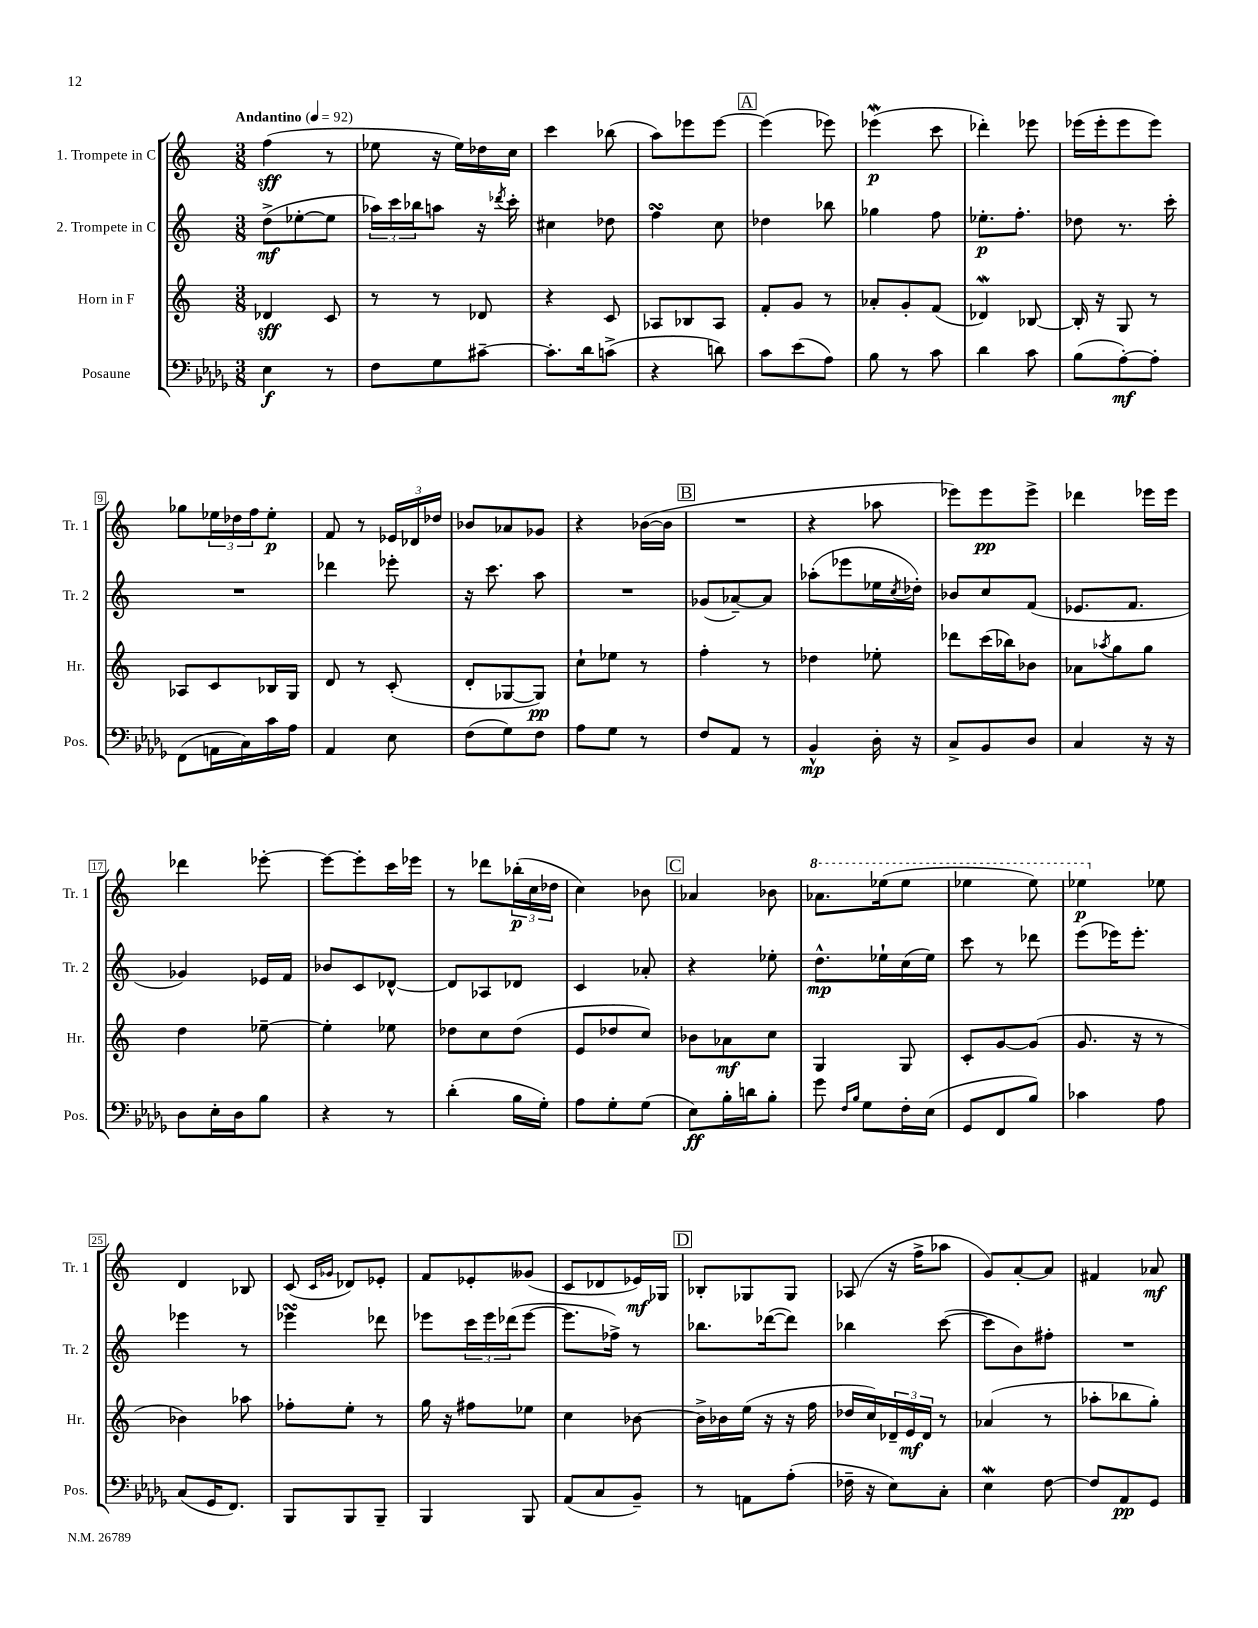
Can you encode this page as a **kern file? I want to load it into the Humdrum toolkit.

**kern	**kern	**kern	**kern
*staff4	*staff3	*staff2	*staff1
*clefF4	*clefG2	*clefG2	*clefG2
*k[b-e-a-d-g-]	*k[]	*k[]	*k[]
*M3/8	*M3/8	*M3/8	*M3/8
*MM92	*MM92	*MM92	*MM92
4E-	4d-	(8dd^	(4ff
.	.	[8ee-'	.
8r	8c	8ee-]	8r
=	=	=	=
8F	8r	24aa-)	8ee-
.	.	24ccc	.
.	.	24bb-	.
8G-	8r	8aa	16r
.	.	.	16ee-)
[8c#~	8d-	16r	16dd-
.	.	8qddd-	.
.	.	16ccc'	16cc
=	=	=	=
8.c#']	4r	4cc#	4ccc
16d-	.	.	.
(8c^	8c	8dd-	(8bb-
=	=	=	=
4r	8A-	4ff	8aa)
.	8B-	.	8eee-
8d)	8A-	8cc	[8eee-
=	=	=	=
8c	8f'	4dd-	(4eee-]
(8e-	8g	.	.
8A-)	8r	8bb-	8eee-)
=	=	=	=
8B-	8a-'	4gg-	(4eee-
8r	8g'	.	.
8c	(8f	8ff	8ccc
=	=	=	=
4d-	4d-)	8.ee-'	4ddd-')
.	.	8.ff'	.
8c	[8B-	.	8eee-
=	=	=	=
(8B-	16B-']	8dd-	(16eee-
.	16r	.	16eee-'
[8A-')	8G	8.r	8eee-
8A-']	8r	.	8eee-)
.	.	16ccc'	.
=	=	=	=
(8FF	8A-	4.r	8gg-
16AA	8c	.	24ee-
.	.	.	24dd-
16C)	.	.	.
.	.	.	24ff
16c	16B-	.	8ee-'
16A-	16G	.	.
=	=	=	=
4AA-	8d	4ddd-	8f
.	8r	.	8r
8E-	(8c'	8eee-'	24e-
.	.	.	24d-
.	.	.	24dd-
=	=	=	=
(8F	8d'	16r	8b-
.	.	8.ccc	.
8G-)	[8G-	.	8a-
8F	8G-])	8aa	8g-
=	=	=	=
8A-	8cc`	4.r	4r
8G-	8ee-	.	.
8r	8r	.	([16b-
.	.	.	16b-]
=	=	=	=
8F	4ff'	(8g-	4.r
8AA-	.	[8a-~)	.
8r	8r	8a-]	.
=	=	=	=
4BB-^^	4dd-	(8aa-'	4r
.	.	8eee-	.
16D-'	8ee-'	16ee-	8aa-
.	.	8qcc	.
16r	.	16dd-')	.
=	=	=	=
8C^	8ddd-	8b-	8eee-)
8BB-	(16ccc	8cc	8eee-
.	16bb-)	.	.
8D-	8b-	(8f	8eee-^
=	=	=	=
4C	8a-	8.e-	4ddd-
.	8qaa-	.	.
.	8gg	.	.
.	.	8.f	.
16r	8gg	.	16eee-
16r	.	.	16eee-
=	=	=	=
8D-	4dd	4g-)	4ddd-
16E-'	.	.	.
16D-	.	.	.
8B-	[8ee-~	16e-	[8eee-'
.	.	16f	.
=	=	=	=
4r	4ee-']	8b-	8eee-_
.	.	8c	8eee-']
8r	8ee-	[8d-^^	16ccc
.	.	.	16eee-
=	=	=	=
(4d-'	8dd-	8d-]	8r
.	8cc	8A-	8ddd-
16B-	(8dd-	8d-	(24bb-'
.	.	.	24cc
16G-')	.	.	.
.	.	.	24dd-
=	=	=	=
8A-	8e	4c	4cc)
8G-'	8dd-	.	.
(8G-	8cc)	8a-'	8b-
=	=	=	=
8E-)	8b-	4r	4a-
16B-'	8a-	.	.
16d	.	.	.
8B-'	8cc	8ee-'	8b-
=	=	=	=
8g-	4G	8.dd^^	8.aa-
16qqF	.	.	.
16qqB-	.	.	.
8G-	.	.	.
.	.	16ee-`	(16eee-
16F'	8G	(16cc	8eee-
(16E-	.	16ee-)	.
=	=	=	=
8GG-	8c'	8ccc	4eee-
8FF	[8g	8r	.
8B-)	(8g]	8ddd-	8eee-)
=	=	=	=
4c-	8.g	(8eee	4eee-
.	.	16eee-)	.
.	16r	8.eee-'	.
8A-	8r	.	8ee-
=	=	=	=
(8C	4b-)	4eee-	4d
16GG-	.	.	.
8.FF)	.	.	.
.	8aa-	8r	8B-
=	=	=	=
8BBB-	8ff-'	4eee-	(8c
.	.	.	16qqc
.	.	.	16qqg-
8BBB-	8ee'	.	8d-)
8BBB-~	8r	8ddd-	8e-'
=	=	=	=
4BBB-	16gg	8eee-	8f
.	16r	.	.
.	8ff#	24ccc	8e-'
.	.	24eee-	.
.	.	(24ddd-	.
8BBB-	8ee-	[8eee-	(8g--
=	=	=	=
(8AA-	4cc	8.eee-]	8c
8C	.	.	8d-
.	.	16ff-^)	.
8BB-~)	[8b-	8r	16e-)
.	.	.	16G-
=	=	=	=
8r	16b-^]	8.bb-	8B-'
.	16b-	.	.
8AA	(16ee	.	8G-
.	16r	([16ddd-	.
(8A-'	16r	8ddd-])	8G-
.	16ff	.	.
=	=	=	=
16F-~	16dd-	4bb-	(8A-
16r	16cc)	.	.
8E-)	24d-~	.	16r
.	24e	.	.
.	.	.	16ff^
.	24d-	.	.
8C'	8r	([8ccc	8aa-
=	=	=	=
4E-	(4a-	8ccc]	8g)
.	.	8b)	[8a'
[8F	8r	8ff#'	8a]
=	=	=	=
8F]	8aa-'	4.r	4f#
8AA-	8bb-	.	.
8GG-	8gg')	.	8a-
==	==	==	==
*-	*-	*-	*-
